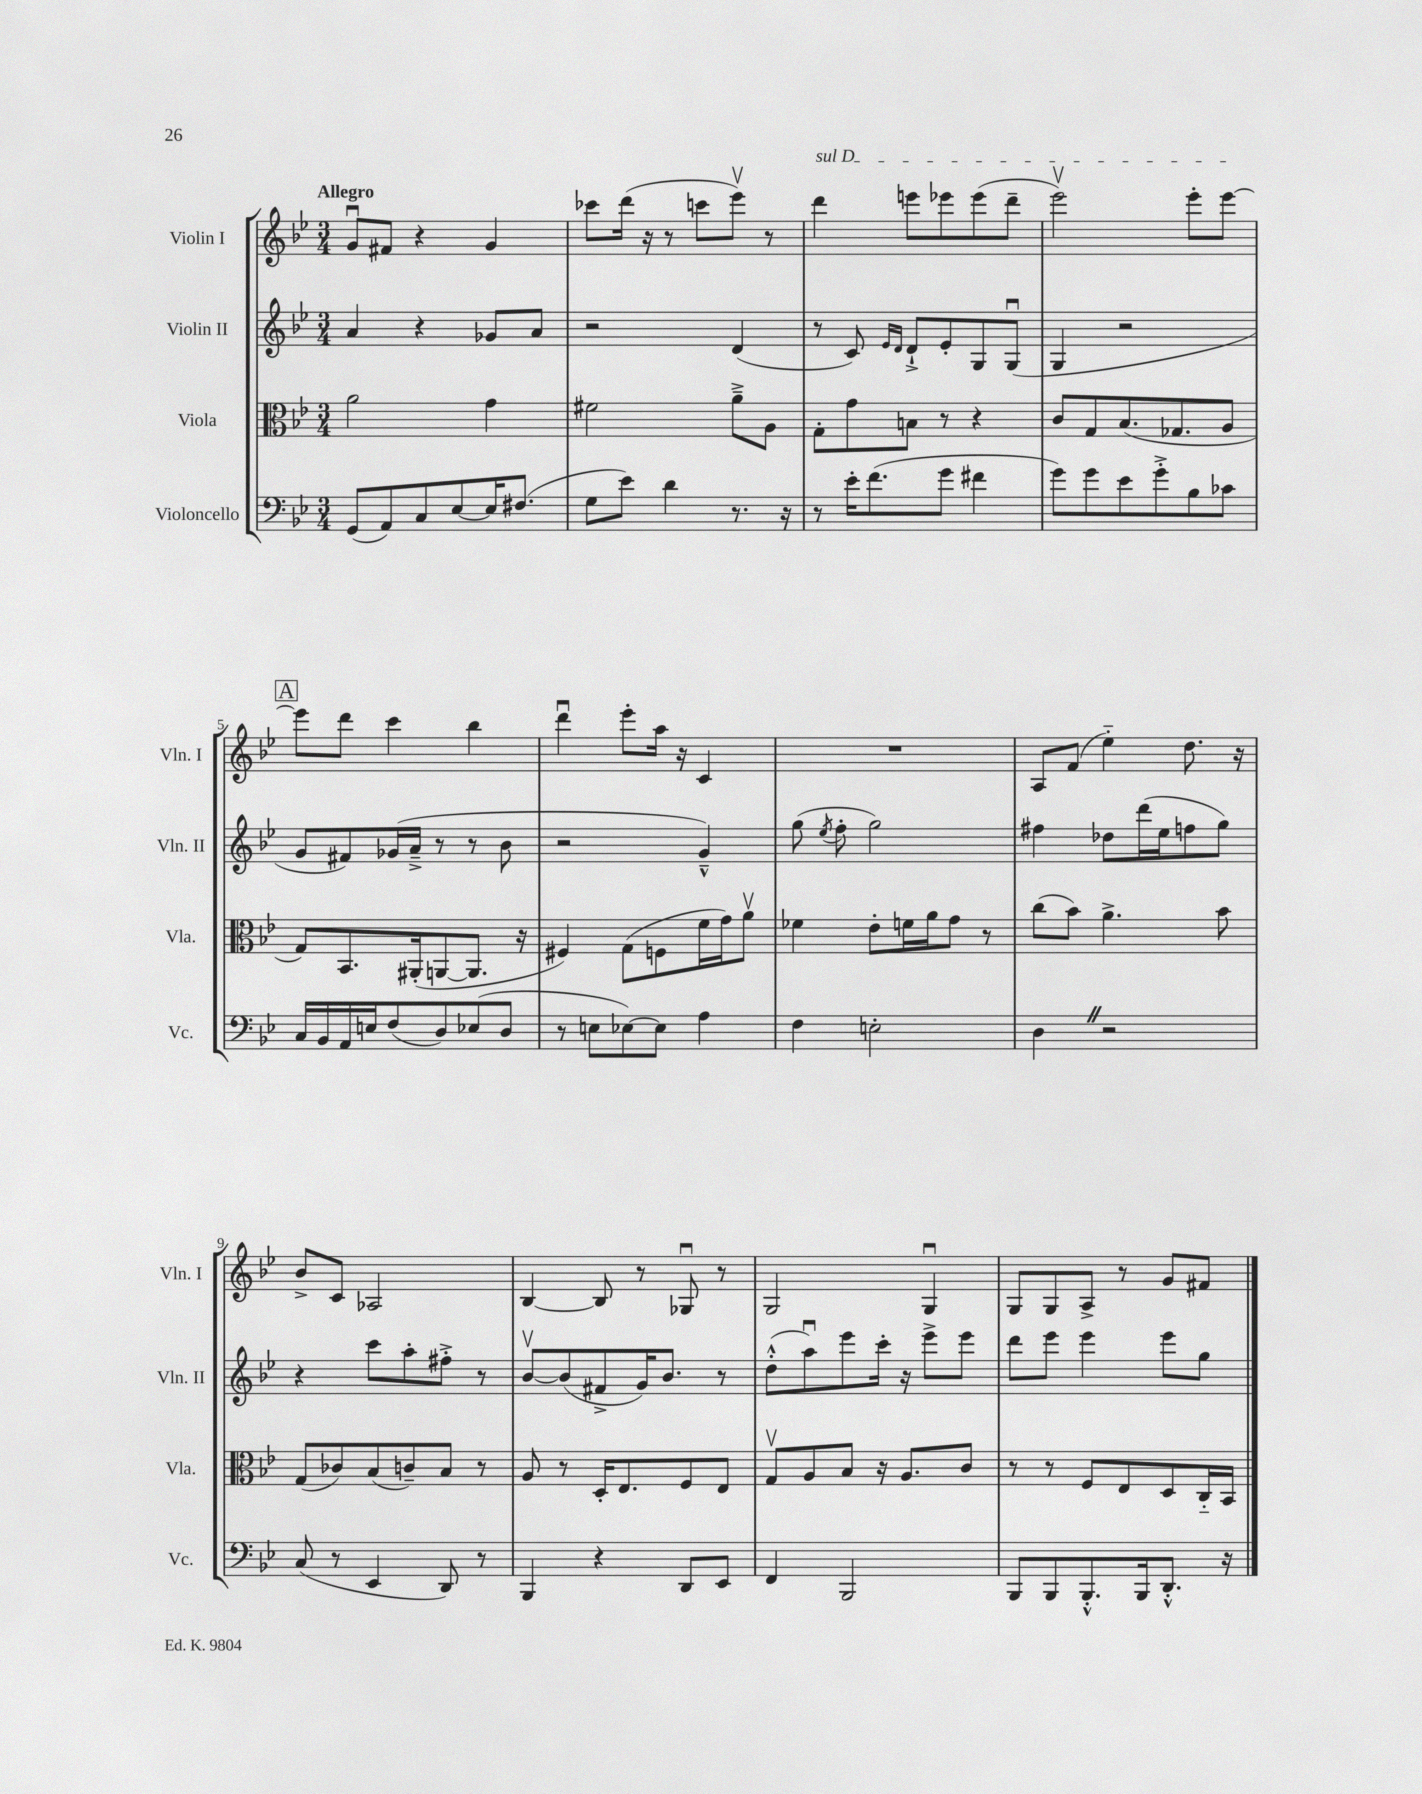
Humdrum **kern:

**kern	**kern	**kern	**kern
*part4	*part3	*part2	*part1
*staff4	*staff3	*staff2	*staff1
*I"Violoncello	*I"Viola	*I"Violin II	*I"Violin I
*I'Vc.	*I'Vla.	*I'Vln. II	*I'Vln. I
*clefF4	*clefC3	*clefG2	*clefG2
*k[b-e-]	*k[b-e-]	*k[b-e-]	*k[b-e-]
*M3/4	*M3/4	*M3/4	*M3/4
=1	=1	=1	=1
!	!	!	!LO:TX:a:B:t=Allegro
(8GG/L	2a\	4a/	8gu/L
8AA/)	.	.	8f#X/J
8C/	.	4r	4r
[8E-/	.	.	.
16E-/K]	4g\	8g-X/L	4g/
(8.F#X/J	.	.	.
.	.	8a/J	.
=2	=2	=2	=2
8G\L	2f#X\	2r	8ccc-X\L
8e-\J)	.	.	(16ddd\Jk
.	.	.	16r
4d\	.	.	8r
.	.	.	8cccn\L
8.r	8a~^\L	(4d/	8eee-v\J)
.	8A\J	.	8r
16r	.	.	.
=3	=3	=3	=3
!	!	!	!LO:TX:a:i:t=sul D
8r	8G'\L	8r	4ddd\
16e-'\KL	8g\	8c/)	.
(8.f\	.	.	.
.	.	16qqe-/LL	.
.	.	16qqd/JJ	.
.	8Bn\J	8d`^/L	8eeen\L
8g\J	8r	8e-'/	8eee-X\
4f#X\	4r	8G/	(8eee-\
.	.	(8Gu/J	8ddd~\J
=4	=4	=4	=4
8g\L)	8c/L	4G/	2eee-v\)
8g\	8G/	.	.
8e-\	(8.B-/	2r	.
8g'^\	.	.	.
.	8.G-X/	.	.
8B-\	.	.	8eee-'\L
8c-X\J	8A/J	.	[8eee-\J
!!LO:LB:g=z
!!LO:REH:place=s1:t=A
=5	=5	=5	=5
16C/LL	8G/L)	8g/L	8eee-\L]
16BB-/	.	.	.
16AA/	8.BB-/	8f#X/)	8ddd\J
16En/J	.	.	.
(8F/	.	(16g-X/L	4ccc\
.	(16AA#X'/k	16a~^/JJ	.
8D/)	[8AAn/	8r	.
(8E-X/	8.AA/J]	8r	4bb-\
8D/J	.	8b-\	.
.	16r	.	.
=6	=6	=6	=6
8r	4F#X/)	2r	4dddu\
8En\L	.	.	.
[8E-X\)	(8G\L	.	8eee-'\L
8E-\J]	8Fn\	.	16aa\Jk
.	.	.	16r
4A\	16f\L	4g~^^/)	4c/
.	16g\J)	.	.
.	8av\J	.	.
=7	=7	=7	=7
4F\	4f-X\	(8gg\	2.r
.	.	8qee-/	.
.	.	8ff'\	.
2En'\	8e-'\L	2gg\)	.
.	16fn\L	.	.
.	16a\J	.	.
.	8g\J	.	.
.	8r	.	.
=8	=8	=8	=8
4DZ\	(8cc\L	4ff#X\	8A/L
.	8b-\J)	.	(8f/J
2r	4.a^\	8dd-X\L	4ee-\)
.	.	(16ddd\L	.
.	.	16ee-\J	.
.	.	8ffn\	8.dd\
.	8b-\	8gg\J)	.
.	.	.	16r
!!LO:LB:g=z
=9	=9	=9	=9
(8C/	(8G/L	4r	8b-^/L
8r	8c-X/)	.	8c/J
4EE-/	(8B-/	8ccc\L	2A-X/
.	8cn~/)	8aa'\	.
8DD/)	8B-/J	8ff#X'^\J	.
8r	8r	8r	.
=10	=10	=10	=10
4BBB-/	8A/	[8b-v/L	[4B-/
.	8r	(8b-/]	.
4r	16D'/KL	8f#X^/	8B-/]
.	8.E-/	.	.
.	.	16g/K)	8r
.	.	8.b-/J	.
8DD/L	8F/	.	8G-Xu/
8EE-/J	8E-/J	8r	8r
=11	=11	=11	=11
4FF/	8Gv/L	(8dd'^^\L	2G/
.	8A/	8aau\)	.
2BBB-/	8B-/J	8eee-\	.
.	16r	16ccc'\Jk	.
.	8.A/L	16r	.
.	.	8eee-^\L	4Gu/
.	8c/J	8eee-\J	.
=12	=12	=12	=12
8BBB-/L	8r	8ddd\L	8G/L
8BBB-/	8r	8eee-\J	8G/
8.BBB-'^^/	8F/L	4eee-\	8A^/J
.	8E-/	.	8r
16BBB-/k	.	.	.
8.DD'^^/J	8D/	8eee-\L	8g/L
.	16C/L	8gg\J	8f#X/J
16r	16BB-/JJ	.	.
==	==	==	==
*-	*-	*-	*-
